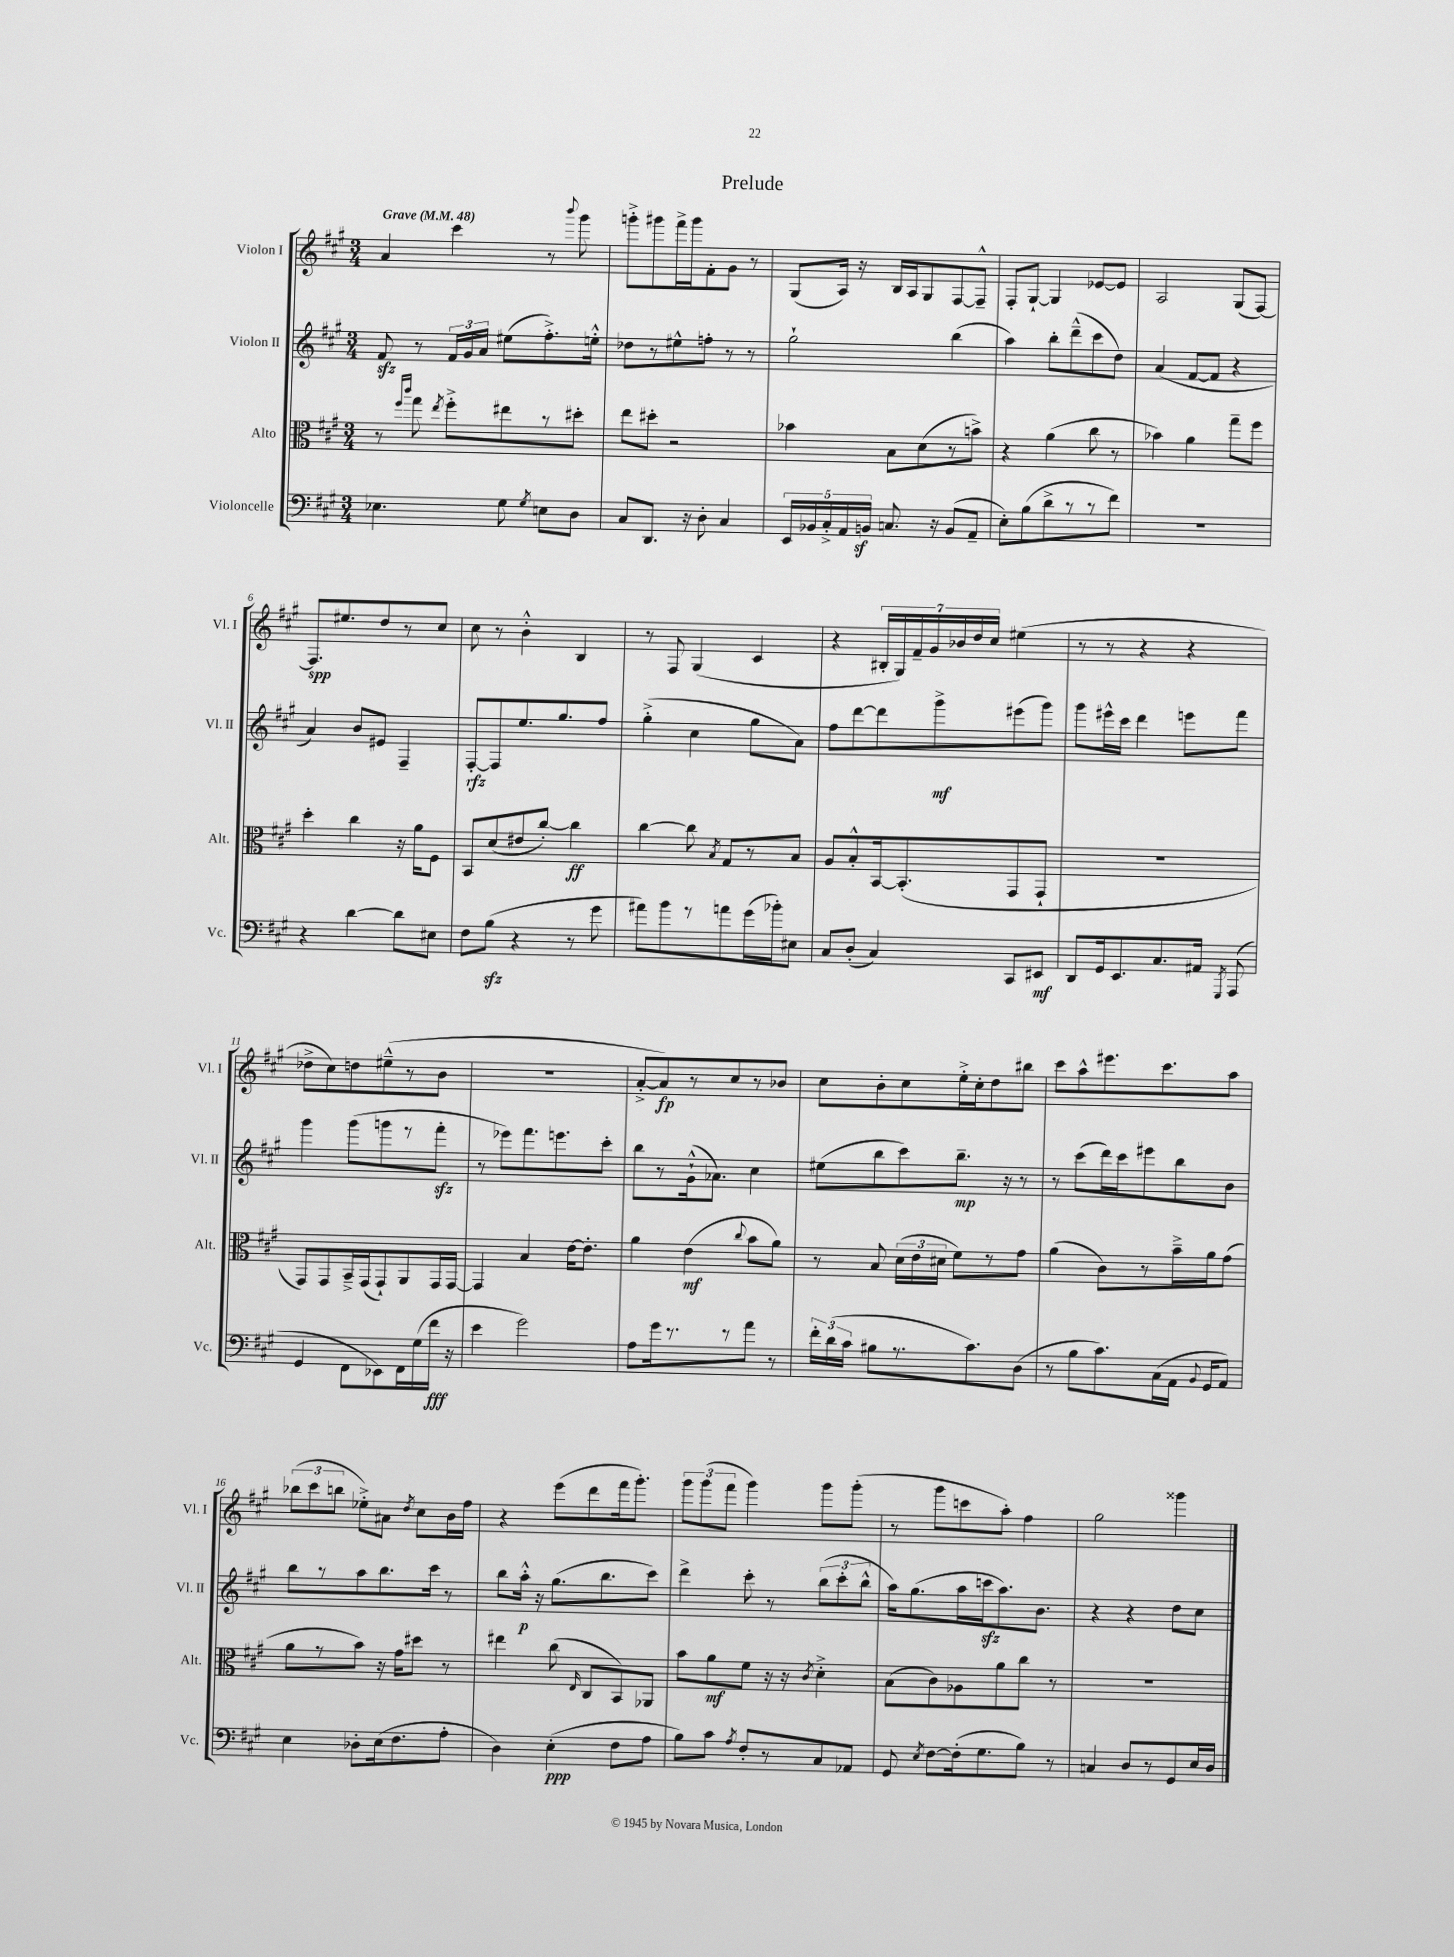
\header { title = "Prelude" }
<<
\new StaffGroup <<
\new Staff = "s0" \with { instrumentName = "Violon I" shortInstrumentName = "Vl. I" } {
    \clef treble \key a \major \numericTimeSignature \time 3/4 \tempo "Grave" 4 = 48
    \autoBeamOff a'4 cis'''4 r8 \appoggiatura { b'''8 } gis'''8 |
    g'''8[-.-> gis'''8 fis'''16-> gis'''16 fis'8-. gis'8] r8 |
    gis8[( a16]) r16 b16[ a16 gis8 fis8~ fis8]---^ |
    fis8[-. gis8]~-! gis4 ees'8[~ ees'8] |
    a2 gis8[( fis8]~) |
    fis8.[\spp eis''8. d''8 r8 cis''8] |
    cis''8 r8 b'4-.-^ b4 |
    r8 fis8 gis4( cis'4 |
    r4 \tuplet 7/4 { bis16[-. gis16) fis'16-- gis'16 bes'16 d''16 cis''16] } eis''4( |
    r8 r8 r4 r4 |
    des''8[-> cis''8) d''8 eis''8---^( r8 b'8] |
    R2. |
    a'8[~-.-> a'8\fp) r8 cis''8 r8 bes'8] |
    cis''8[ b'8-. cis''8 e''16-.-> cis''16-. d''8 bis''8] |
    cis'''8[ a''8-^ eis'''8. cis'''8. a''8] |
    \tuplet 3/2 { bes''8[( cis'''8 b''8] } ees''8[-.->) ais'8] \acciaccatura { d''8 } cis''8[ b'16 fis''16] |
    r4 e'''8[( d'''8 fis'''16 gis'''8.]-.) |
    \tuplet 3/2 { gis'''8[ gis'''8( fis'''8] } gis'''4) gis'''8[ gis'''8]-.( |
    r8 gis'''8[ c'''8 a''8]-.) fis''4 |
    gis''2 gisis'''4 \bar "|." |
}
\new Staff = "s1" \with { instrumentName = "Violon II" shortInstrumentName = "Vl. II" } {
    \clef treble \key a \major \numericTimeSignature \time 3/4
    \autoBeamOff fis'8\sfz r8 \tuplet 3/2 { fis'16[ gis'16 a'16] } eis''8[( fis''8.-.->) e''16]-.-^ |
    des''8[ r8 eis''8-^ f''8]-. r8 r8 |
    gis''2-! b''4( |
    a''4) b''8[-. d'''8---^( cis'''8 d''8]) |
    a'4( fis'8[~ fis'8] r4 |
    a'4) b'8[ eis'8] fis4-- |
    fis8[~-.\rfz fis8 e''8. gis''8. fis''8] |
    gis''4-.->( cis''4 gis''8[ a'8]) |
    fis''8[ d'''8~ d'''8 gis'''8->\mf eis'''8( gis'''8]) |
    gis'''8[ eis'''16-^ cis'''16] d'''4 e'''8[ fis'''8] |
    gis'''4 gis'''8[( g'''8 r8 fis'''8]-.\sfz |
    r8 ees'''8[) fis'''8. e'''8. cis'''8]-. |
    b''8[ r8 gis'16-!-^( aes'8.]) cis''4 |
    eis''8[( b''8 cis'''8) b''8.]--\mp r16 r8 |
    r8 cis'''8[( d'''16) cis'''16 eis'''8 b''8 b'8] |
    b''8[ r8 a''8 b''8. cis'''16] r8 |
    b''8[ a''16]-.-^\p r16 gis''8.[( b''8. cis'''8]) |
    d'''4-> cis'''8-. r8 \tuplet 3/2 { b''8[( cis'''8-. b''8]-^ } |
    a''16[) gis''8.( a''16 c'''16\sfz a''8.) b'8.] |
    r4 r4 d''8[ cis''8] \bar "|." |
}
\new Staff = "s2" \with { instrumentName = "Alto" shortInstrumentName = "Alt." } {
    \clef alto \key a \major \numericTimeSignature \time 3/4
    \autoBeamOff r8 \grace { fis''16[ cis'''16] } gis''8 \acciaccatura { e''8 } fis''8[-.-> eis''8 r8 dis''8]-. |
    e''8[ dis''8]-. r2 |
    bes'4 b8[ d'8( r8 b'8]->) |
    r4 a'4( cis''8 r8 |
    bes'4) a'4 gis''8[-- fis''8] |
    d''4-. cis''4 r16 a'16[ fis8] |
    b,8[ d'8( eis'8 cis''8]~-.) cis''4\ff |
    cis''4~ cis''8 \acciaccatura { b8 } gis8[ r8 b8] |
    a8[ b8-.-^ b,16~ b,8.-.( gis,8 gis,8]-! |
    R2. |
    gis,8[) gis,8 b,16---> gis,16( gis,8-!) a,8 gis,16 gis,16]~ |
    gis,4 b4 e'16[~ e'8.]-. |
    a'4 e'4\mf( \appoggiatura { cis''8 } b'8[ a'8]) |
    r8 b8 \tuplet 3/2 { d'16[( e'16 dis'16] } fis'8[) r8 gis'8] |
    a'4( cis'8[) r8 b'16---> a'16 gis'8]( |
    a'8[ r8 b'8]) r16 gis'16[ dis''8] r8 |
    eis''4 cis''8( \grace { e16 } cis8[ b,8) aes,8] |
    b'8[ a'8\mf fis'8] r16 r16 \acciaccatura { cis'8 } d'4-.-> |
    b8[( cis'8) aes8 a'8 cis''8] r8 |
    R2. \bar "|." |
}
\new Staff = "s3" \with { instrumentName = "Violoncelle" shortInstrumentName = "Vc." } {
    \clef bass \key a \major \numericTimeSignature \time 3/4
    \autoBeamOff ees4. gis8 \acciaccatura { gis8 } e8[ d8] |
    cis8[ d,8.] r16 d8-. cis4 |
    \tuplet 5/4 { e,16[ bes,16 cis16-.-> a,16 b,16]\sf } c8. r16 b,8[( a,8]-- |
    e8[-.) b8( d'8-> r8 r8 fis'8]) |
    R2. |
    r4 d'4~ d'8[ eis8] |
    fis8[ b8]\sfz( r4 r8 gis'8 |
    ais'8[) b'8 r8 a'8 gis'16( bes'16-.) eis8] |
    cis8[ d8]-.( cis4) cis,8[ eis,8]\mf |
    d,8[ gis,16 e,8. cis8. ais,16] \acciaccatura { gis,,8 } a,,8( |
    gis,4 fis,8[ ees,8) fis,16 gis16( fis'16]\fff r16 |
    e'4 gis'2) |
    a8[ gis'16 r8. r8 a'8] r8 |
    \tuplet 3/2 { fis'16[-. d'16( cis'16] } bis8[ r8. cis'8.) d8]( |
    r8 b8[ cis'8.) cis16( a,16] \appoggiatura { b,8 } gis,16[ a,8]) |
    e4 des8[-. e16( fis8. a8]-. |
    d4) e4-.\ppp( fis8[ a8] |
    b8[) cis'8] \acciaccatura { a8 } fis8[-. r8 cis8 aes,8] |
    gis,8 \acciaccatura { e8 } fis8[~ fis16-.( gis8. b8]) r8 |
    c4 d8[ r8 gis,8 e16 d16] \bar "|." |
}
>>
>>
